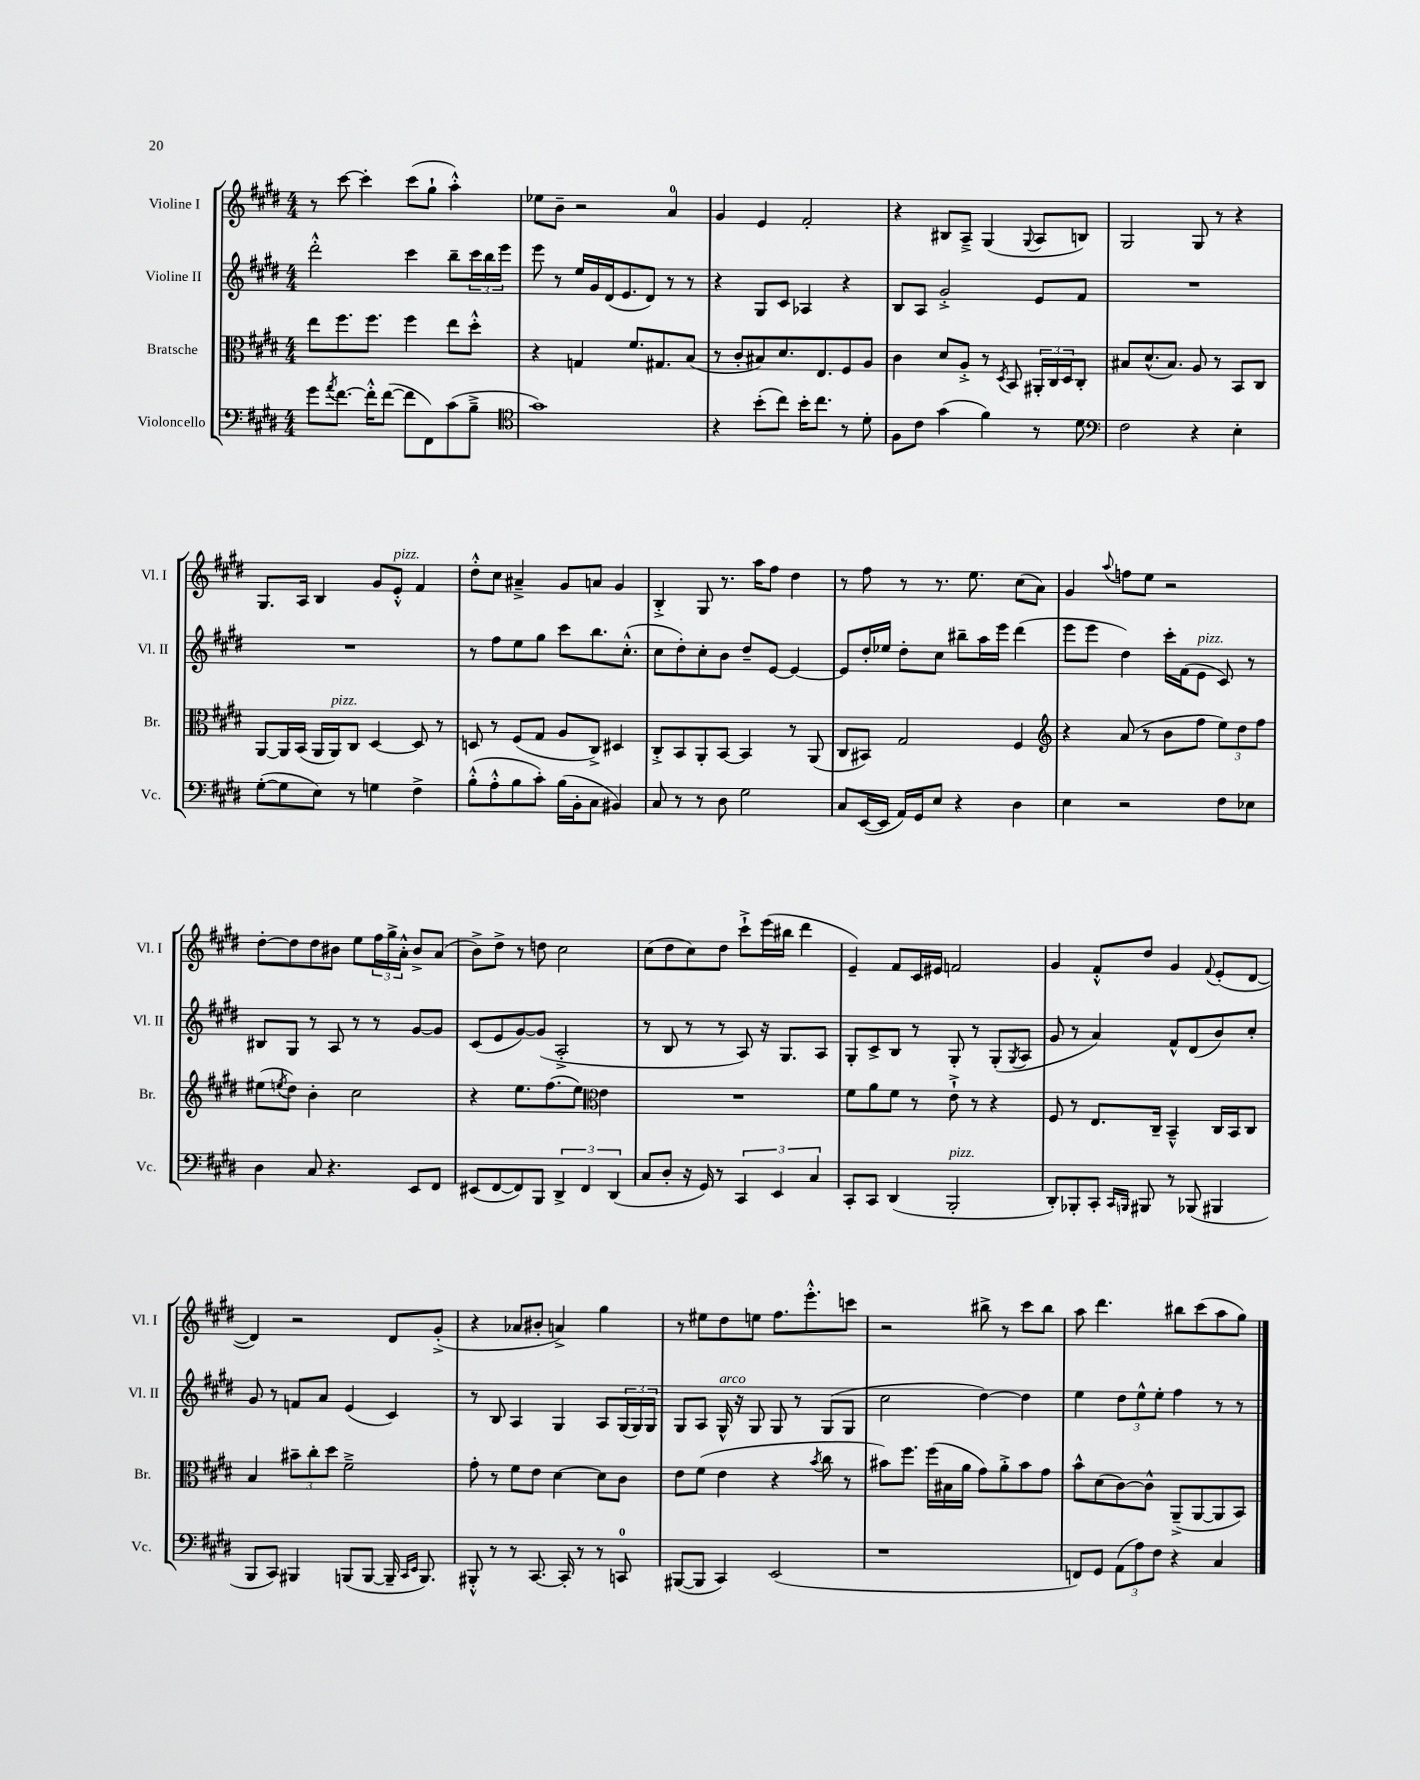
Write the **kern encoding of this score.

**kern	**kern	**kern	**kern
*staff4	*staff3	*staff2	*staff1
*clefF4	*clefC3	*clefG2	*clefG2
*k[f#c#g#d#]	*k[f#c#g#d#]	*k[f#c#g#d#]	*k[f#c#g#d#]
*M4/4	*M4/4	*M4/4	*M4/4
8g#	8ee	2ddd#'^^	8r
8qa	.	.	.
[8.f#	8.ff#	.	[8ccc#
.	.	.	4ccc#']
16f#'^^]	8.ff#	.	.
([8f#	.	.	.
8f#]	4ff#	4ccc#	(8ccc#
8FF#)	.	.	8gg#`
(8c#	8ee	8bb~	4aa'^^)
8B~^	8dd#'^^	24ccc#	.
.	.	24bb	.
.	.	24eee	.
=	=	=	=
*clefC4	*	*	*
1g#)	4r	8eee	8ee-
.	.	8r	8b~
.	4G	16ee	2r
.	.	16g#	.
.	.	(16d#	.
.	.	8.e	.
.	8.f#	.	.
.	.	8d#)	.
.	8.G#	.	.
.	.	8r	4a
.	(8B	8r	.
=	=	=	=
4r	8r	4r	4g#
.	8c#'	.	.
(8b'	8B#)	8G#	4e
8cc#)	8.d#	8c#	.
16b'	.	4A-	2f#'
8.cc#	8.E	.	.
8r	8F#	4r	.
8d#'	8A	.	.
=	=	=	=
8F#	4c#	8B	4r
8c#	.	8A	.
(4g#	8d#	2g#'^	8B#
.	8A'^	.	8A~^
4f#)	8r	.	(4G#
.	8qD#	.	.
.	8BB	.	.
.	.	.	8qqG#
8r	24AA#'	8e	8A
.	24C#	.	.
.	24D#	.	.
8d#	8C#'	8f#	8B)
=	=	=	=
*clefF4	*	*	*
2F#	8B#	1r	2G#
.	(8.d#^^	.	.
.	8.B#)	.	.
4r	8A	.	8G#
.	8r	.	8r
4E'	8BB	.	4r
.	8C#	.	.
=	=	=	=
([8G#'	[8AA	1r	8.G#
8G#]	16AA]	.	.
.	(16BB	.	16A
8E)	16AA	.	4B
.	16AA)	.	.
8r	8C#	.	.
4G	[4D#	.	8g#
.	.	.	8e'^^
4F#^	8D#]	.	4f#
.	8r	.	.
=	=	=	=
(8B'^^	8D	8r	8dd#'^^
8A'^^	8r	8ff#	8cc#
8B	(8F#	8ee	4a#~^
8c#')	8G#	8gg#	.
(16B	8A	8ccc#	8g#
16BB'	.	.	.
8C#	8C#^)	8.bb	8a
4BB#)	4D#	.	4g#
.	.	(8.cc#'^^	.
=	=	=	=
8C#	8C#'^	8cc#	4B'^
8r	8BB	8dd#')	.
8r	8AA'	8cc#'	8G#
8D#	[8BB	8b	8.r
2G#	4BB]	8dd#~	.
.	.	.	16aa
.	.	[8e	8ff#
.	8r	4e_	4dd#
.	(8AA	.	.
=	=	=	=
8C#	8C#	8e]	8r
([16EE	8BB#)	16dd#'	8ff#
16EE]	.	16ee-	.
16AA)	2G#	8dd#'	8r
16GG#	.	.	.
8E	.	8cc#	8.r
4r	.	8bb#~	.
.	.	.	8.ee
.	.	16aa	.
.	.	16eee	.
4D#	4F#	(4ddd#	(8cc#
.	.	.	8a)
=	=	=	=
*	*clefG2	*	*
4E	4r	8eee	4g#
.	.	8eee	.
.	.	.	8qqaa
2r	(8a	4dd#)	8ff
.	8r	.	8ee
.	8b	16ccc#'	2r
.	.	(16f#	.
.	8ff#	8e	.
8F#	12ee)	8c#)	.
.	12dd#	.	.
8E-	.	8r	.
.	12ff#	.	.
=	=	=	=
4D#	(8ee#	8B#	[8dd#'
.	8qee	.	.
.	8dd#)	8G#	8dd#]
8C#	4b'	8r	8dd#
4.r	.	8A	8b#
.	2cc#	8r	8ee
.	.	8r	24ff#
.	.	.	24gg#^
.	.	.	24a'^^
8EE	.	[8g#	8b#^
8FF#	.	8g#]	(8a
=	=	=	=
(8EE#	4r	(8c#	8b^)
[8FF#	.	8e	8dd#^
8FF#])	8.ee	[8g#)	8r
8BBB	.	(8g#]	8dd
.	(8.ff#	.	.
6DD#^	.	2A'^	2cc#
.	8ee)	.	.
6FF#	.	.	.
*	*clefC3	*	*
.	4e	.	.
(6DD#	.	.	.
=	=	=	=
8C#	1r	8r	(8cc#
8D#'	.	8B	8dd#
16r	.	8r	8cc#)
16GG#)	.	.	.
8r	.	8r	8dd#
6CC#	.	8A)	8ccc#`^
.	.	16r	(16eee
6EE	.	.	.
.	.	8.G#	16bb#
.	.	.	4ddd#
6C#	.	.	.
.	.	8A	.
=	=	=	=
8CC#'	8f#	8G#'	4e~)
8CC#	8a	8c#^	.
(4DD#	8f#	8B	8f#
.	8r	8r	16c#
.	.	.	16e#
2BBB'	8e`^	8G#'	2f
.	8r	8r	.
.	4r	(8G#'	.
.	.	8qG#	.
.	.	8A	.
=	=	=	=
8DD#')	8F#	8g#	4g#
8BBB-'	8r	8r	.
8CC#'	8.E	4a)	8f#'^^
16qqCC#	.	.	.
16qqBBB	.	.	.
8BBB#	.	.	8dd#
.	16C#~	.	.
8r	4BB~^^	8f#^^	4g#
(8BBB-	.	(8d#	.
.	.	.	8qqf#
4BBB#	16C#	8b)	(8e'
.	16BB	.	.
.	8C#	8cc#'	[8d#
=	=	=	=
8BBB	4B	8g#	4d#])
8CC#)	.	8r	.
4BBB#	12b#~	8f	2r
.	12cc#'	.	.
.	.	8a	.
.	12dd#	.	.
(8BBB	2f#~^	(4e	.
[8BBB	.	.	.
16BBB~]	.	4c#)	8d#
16qqCC#	.	.	.
16qqEE	.	.	.
8.BBB)	.	.	.
.	.	.	(8g#'^
=	=	=	=
8BBB#'^^	8g#'	8r	4r
8r	8r	8B	.
8r	8f#	4A	8a-
[8.CC#	8e	.	8b#'
.	[4d#	4G#	4a^)
16CC#']	.	.	.
8r	.	.	.
8r	8d#]	8A	4gg#
8CC	8c#	(24G#	.
.	.	24G#)	.
.	.	24G#	.
=	=	=	=
([8BBB#	8e	8G#	8r
8BBB#]	(8f#	8A	8ee#
4CC#)	4e	16G#^^	8dd#
.	.	16r	.
.	.	8G#	8ee
(2EE	4r	8G#	8.ff#
.	.	8r	.
.	.	.	8.eee'^^
.	8qb	.	.
.	8cc#	(8G#	.
.	8r	8G#	8ccc
=	=	=	=
1r	8b#)	2cc#	2r
.	8.ff#	.	.
.	(16ff#	.	.
.	16B#	.	.
.	16a	.	.
.	8g#)	[4dd#)	8bb#^
.	8a'^	.	8r
.	8b#	4dd#]	8ccc#
.	8g#	.	8bb#
=	=	=	=
8FF)	8b^^	4ee	8aa
8GG#	(8d#	.	4.ddd#
(12AA	[8c#)	12dd#	.
12A)	.	12ee^^	.
.	8c#^^]	.	.
12F#	.	12ee'	.
4r	(8AA~^	4ff#	8bb#
.	[8AA	.	(8ccc#
4C#	8AA]	8r	8aa
.	8BB)	8r	8gg#)
==	==	==	==
*-	*-	*-	*-
